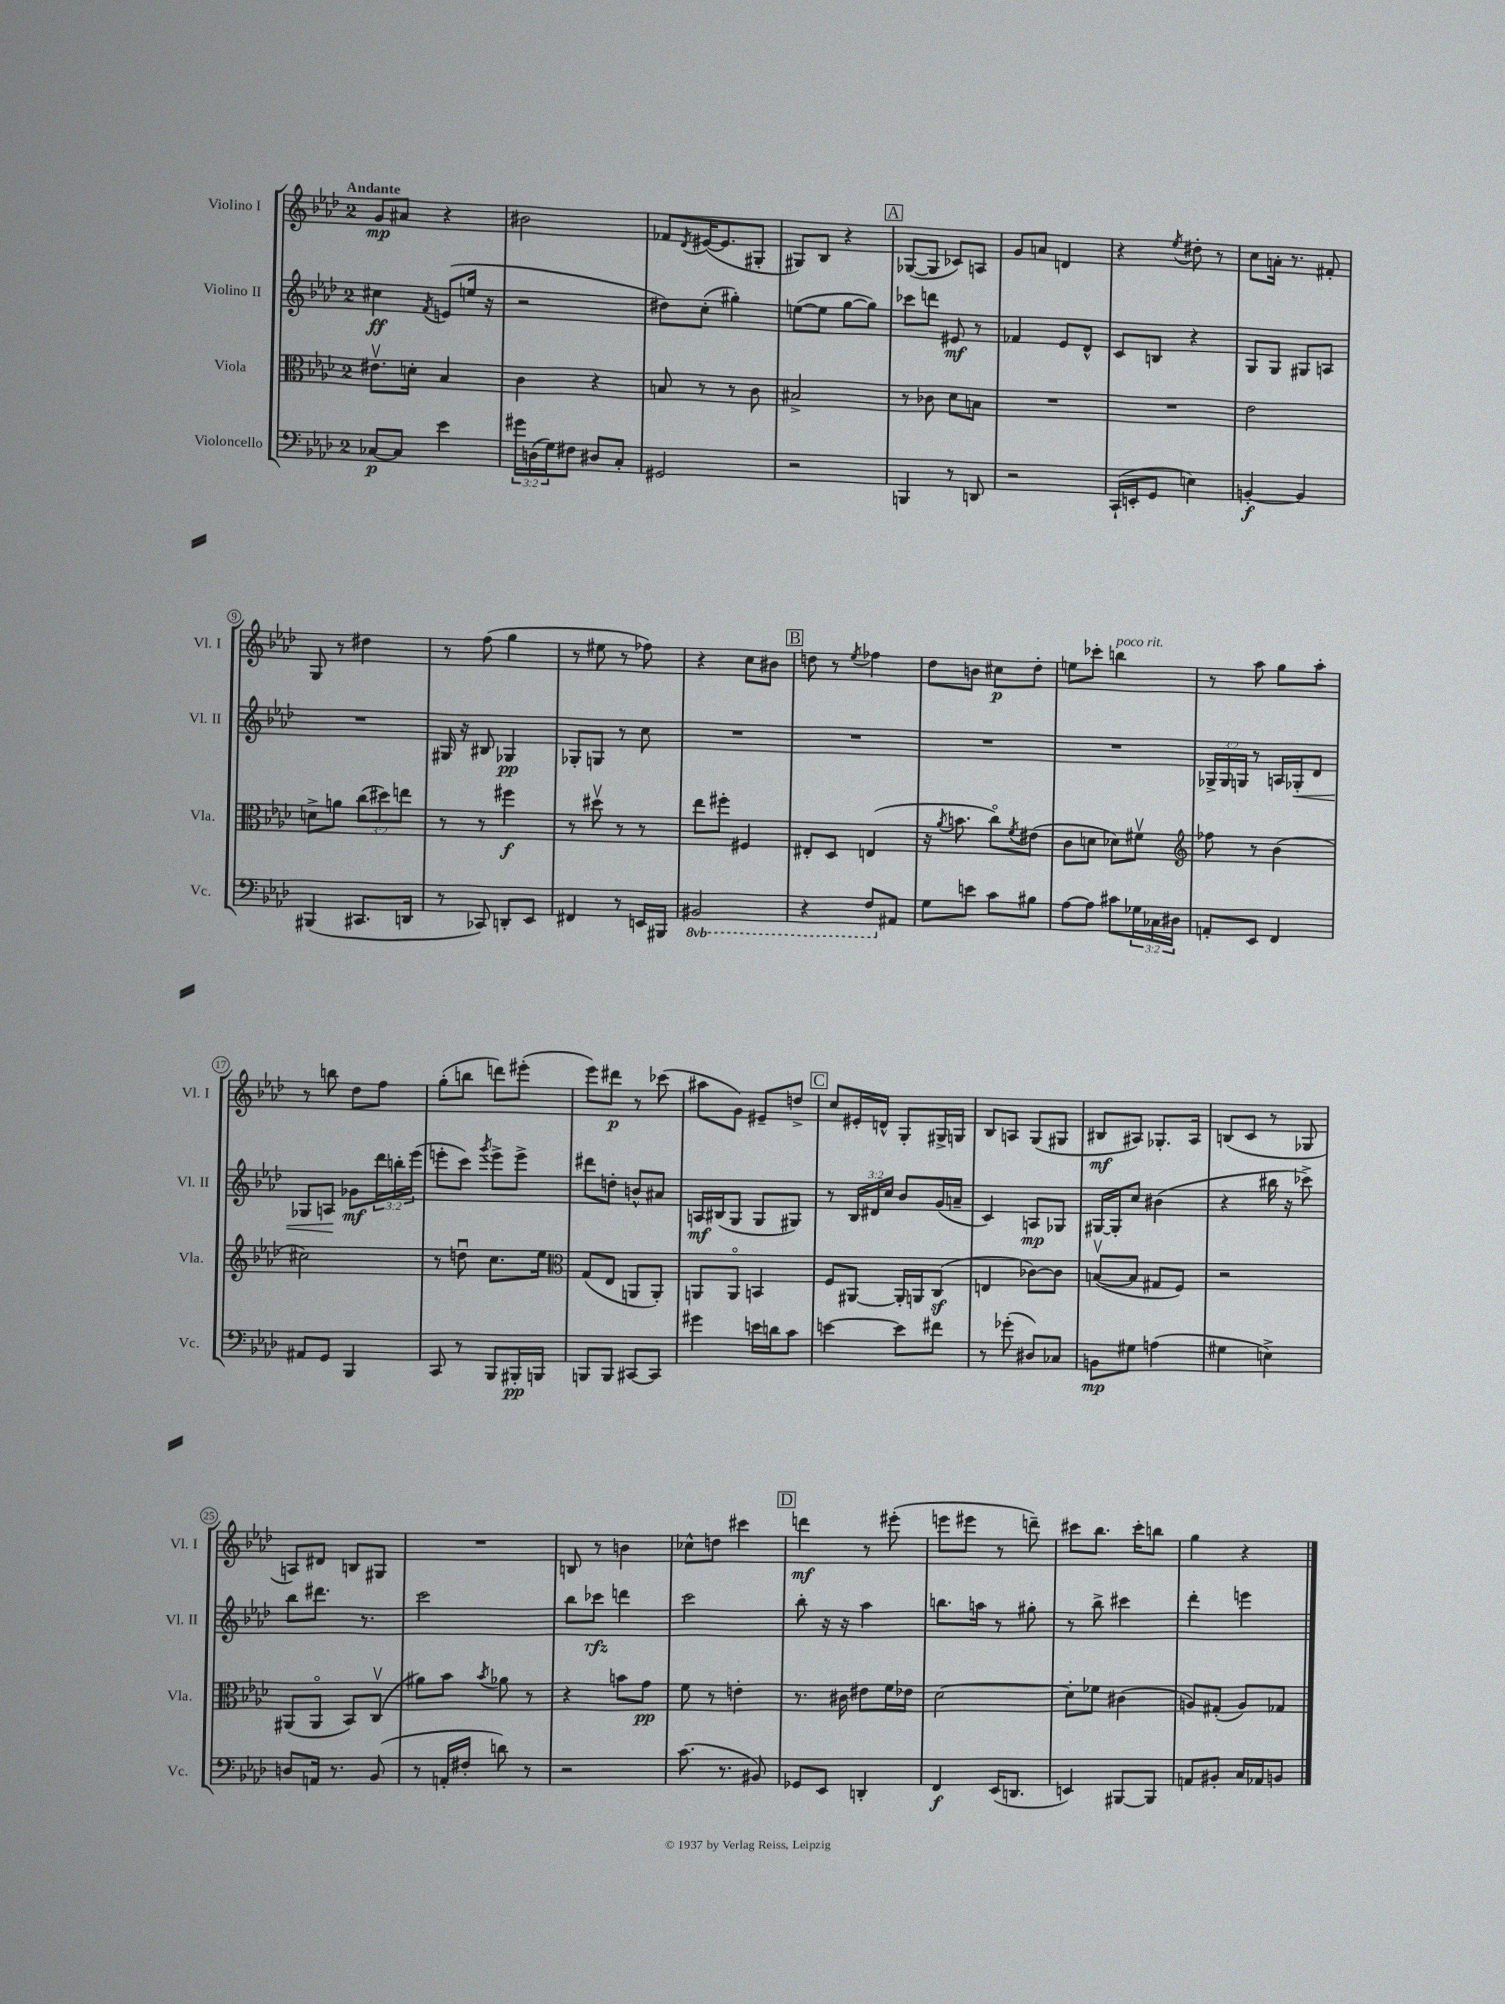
<<
\new StaffGroup <<
\new Staff = "s0" \with { instrumentName = "Violino I" shortInstrumentName = "Vl. I" } {
    \clef treble \key aes \major \once \override Staff.TimeSignature.style = #'single-digit \time 2/4 \tempo "Andante"
    g'8\mp ais'8 r4 |
    bis'2 |
    fes'8 \acciaccatura { des'8 } eis'16~( eis'8. gis8-. |
    gis8) bes8 r4 |
    \mark \markup { \box "A" } ges8~( ges8 ces'8) a8 |
    g'8 a'8 d'4 |
    r4 \acciaccatura { ees''8 } dis''8-. r8 |
    c''8 a'16-. r8. fis'8-. |
    g8 r8 dis''4 |
    r8 f''8( g''4 |
    r8 eis''8 r8 fes''8) |
    r4 c''8 bis'8 |
    \mark \markup { \box "B" } d''8 r8 \acciaccatura { ees''8 } fes''4 |
    des''8 b'8 cis''8\p des''8-. |
    e''8 ces'''8-. b''4^\markup { \italic "poco rit." } |
    r8 aes''8 g''8 aes''8-. |
    r8 b''8 des''8 f''8 |
    g''8-.( b''8 d'''8) eis'''8-.( |
    ees'''8) dis'''8\p r8 ces'''8( |
    ais''8 g'8) eis'8-- d''8-> |
    \mark \markup { \box "C" } c''8 eis'16-. d'16-^ g8-. gis16-> g16 |
    bes8 a8 g8( gis8 |
    bis8\mf ais8) ges8.-. ais16 |
    b8( c'8 r8 ges8 |
    a8) dis'8 b8 gis8 |
    R2 |
    b8 r8 b'4 |
    ces''8-^ d''8 cis'''4 |
    \mark \markup { \box "D" } d'''4\mf r8 eis'''8-.( |
    e'''8 eis'''8 r8 d'''8--) |
    cis'''8 bes''8. cis'''16-. b''8 |
    g''4 r4 \bar "|." |
}
\new Staff = "s1" \with { instrumentName = "Violino II" shortInstrumentName = "Vl. II" } {
    \clef treble \key aes \major \once \override Staff.TimeSignature.style = #'single-digit \time 2/4 \override Staff.TupletNumber.text = #tuplet-number::calc-fraction-text
    cis''4\ff \acciaccatura { f'8 } e'8( e''16 r16 |
    r2 |
    dis''8) c''8-.( gis''4-.) |
    e''8~( e''8 g''8~ g''8) |
    \mark \markup { \box "A" } ces'''8 d'''8 eis'8\mf r8 |
    fes'4 ees'8 des'8-^ |
    c'8 b8 r4 |
    g8 g8 gis8 a8 |
    R2 |
    gis16 r16 bis8 ges4\pp |
    ges8-. g8 r8 c''8 |
    R2 |
    \mark \markup { \box "B" } R2 |
    R2 |
    R2 |
    \tuplet 3/2 { ges16-> ges16 g16 } r8 a16 ges16-.\< des'8 |
    ges8 a8\! ges'8\mf \tuplet 3/2 { des'''16 b''16-. ees'''16( } |
    e'''8-. c'''8) \acciaccatura { g'''8 } e'''8-> e'''8-> |
    dis'''8 d''8-. b'8-^ ais'8 |
    a16\mf bis16( g8 g8 gis8) |
    \mark \markup { \box "C" } r8 \tuplet 3/2 { bes16 dis'16 c''16 } bes'8 g'16( a'16-- |
    c'4) a8\mp ges8 |
    gis16~ gis16-. c''8 bis'4( |
    r4 bis''16 r16 ces'''8->) |
    bes''8 dis'''8. r8. |
    c'''2 |
    bes''8 ces'''8\rfz d'''4 |
    c'''2 |
    \mark \markup { \box "D" } bes''8-. r16 r16 aes''4 |
    b''8. a''16 r8 gis''8-. |
    r8 bes''8-> cis'''4 |
    des'''4-. e'''4 \bar "|." |
}
\new Staff = "s2" \with { instrumentName = "Viola" shortInstrumentName = "Vla." } {
    \clef alto \key aes \major \once \override Staff.TimeSignature.style = #'single-digit \time 2/4 \override Staff.TupletNumber.text = #tuplet-number::calc-fraction-text
    eis'8.\upbow d'16-. bes4 |
    c'4 r4 |
    b8 r8 r8 c'8 |
    bis2-> |
    \mark \markup { \box "A" } r8 ces'8 des'8 b8 |
    R2 |
    R2 |
    ees'2 |
    d'8-> a'8 \tuplet 3/2 { c''8( dis''8) e''8 } |
    r8 r8 fis''4\f |
    r8 dis''8\upbow r8 r8 |
    ees''8 fis''8-. fis4 |
    \mark \markup { \box "B" } eis8-. des8 e4( |
    r16 \acciaccatura { aes'8 } b'8. c''8\flageolet) \acciaccatura { f'8 } eis'8( |
    c'8 d'8 des'8) fis'8\upbow |
    \clef treble fes''8 r8 bes'4( |
    cis''2) |
    r8 d''8\downbow c''8. ees''16 |
    \clef alto g8( ees8 a,8 a,8-.) |
    a,8 a,8\flageolet b,4 |
    \mark \markup { \box "C" } f8 ais,8~ ais,16-. a,16 c8\sf( |
    e4 ces'8~) ces'8 |
    b8~\upbow( b8 gis8 f8) |
    r2 |
    ais,8( ais,8\flageolet bes,8) c8\upbow( |
    ais'8) bes'8 \acciaccatura { bes'8 } aes'8 r8 |
    r4 b'8 g'8\pp |
    f'8 r8 e'4-. |
    \mark \markup { \box "D" } r8. cis'16 eis'8 f'16 ees'16 |
    des'2~ |
    des'8-. fes'8 cis'4( |
    a8) gis8-.( a8) ges8 \bar "|." |
}
\new Staff = "s3" \with { instrumentName = "Violoncello" shortInstrumentName = "Vc." } {
    \clef bass \key aes \major \once \override Staff.TimeSignature.style = #'single-digit \time 2/4 \override Staff.TupletNumber.text = #tuplet-number::calc-fraction-text \set Staff.ottavationMarkups = #ottavation-simple-ordinals
    ces8~\p ces8 ees'4 |
    \tuplet 3/2 { gis'16 d16( g16) } fis8 dis8 c8-. |
    gis,2 |
    r2 |
    \mark \markup { \box "A" } b,,4 r8 d,8 |
    r2 |
    c,16-!( e,16-. g,8 e4) |
    b,4~-.\f b,4 |
    bis,,4( cis,8. d,16 |
    r8 ces,8) d,8-. ees,8 |
    fis,4 r8 e,16 bis,,16 |
    \ottava #-1 bis,,2 |
    \mark \markup { \box "B" } r4 f,8 \ottava #0 ais,8 |
    g8 e'8 c'8 bis8 |
    aes8~ aes8 cis'8 \tuplet 3/2 { ges16 ces16 dis16 } |
    a,8-. ees,8 f,4 |
    ais,8 g,8 bes,,4 |
    c,8 r8 bes,,8 bis,,16-.\pp b,,16 |
    b,,8 b,,8 cis,8~ cis,8 |
    gis'4 e'16 d'16 c'8 |
    \mark \markup { \box "C" } e'4~ e'8 fis'8 |
    r8 ges'8-.( dis8) ces8 |
    b,8\mp gis8 a4( |
    gis4 e4->) |
    d8 a,16 r8. bes,8( |
    r8 a,16-. fis16-. d'8) r8 |
    r2 |
    c'8.( r8. bis,8) |
    \mark \markup { \box "D" } ges,8 ees,8 d,4-. |
    f,4\f ees,16( d,8. |
    e,4) bis,,8~ bis,,8 |
    a,8 bis,8-. c16 aes,16 b,8 \bar "|." |
}
>>
>>
\layout { \context { \Score \override BarNumber.stencil = #(make-stencil-circler 0.1 0.3 ly:text-interface::print) } }
